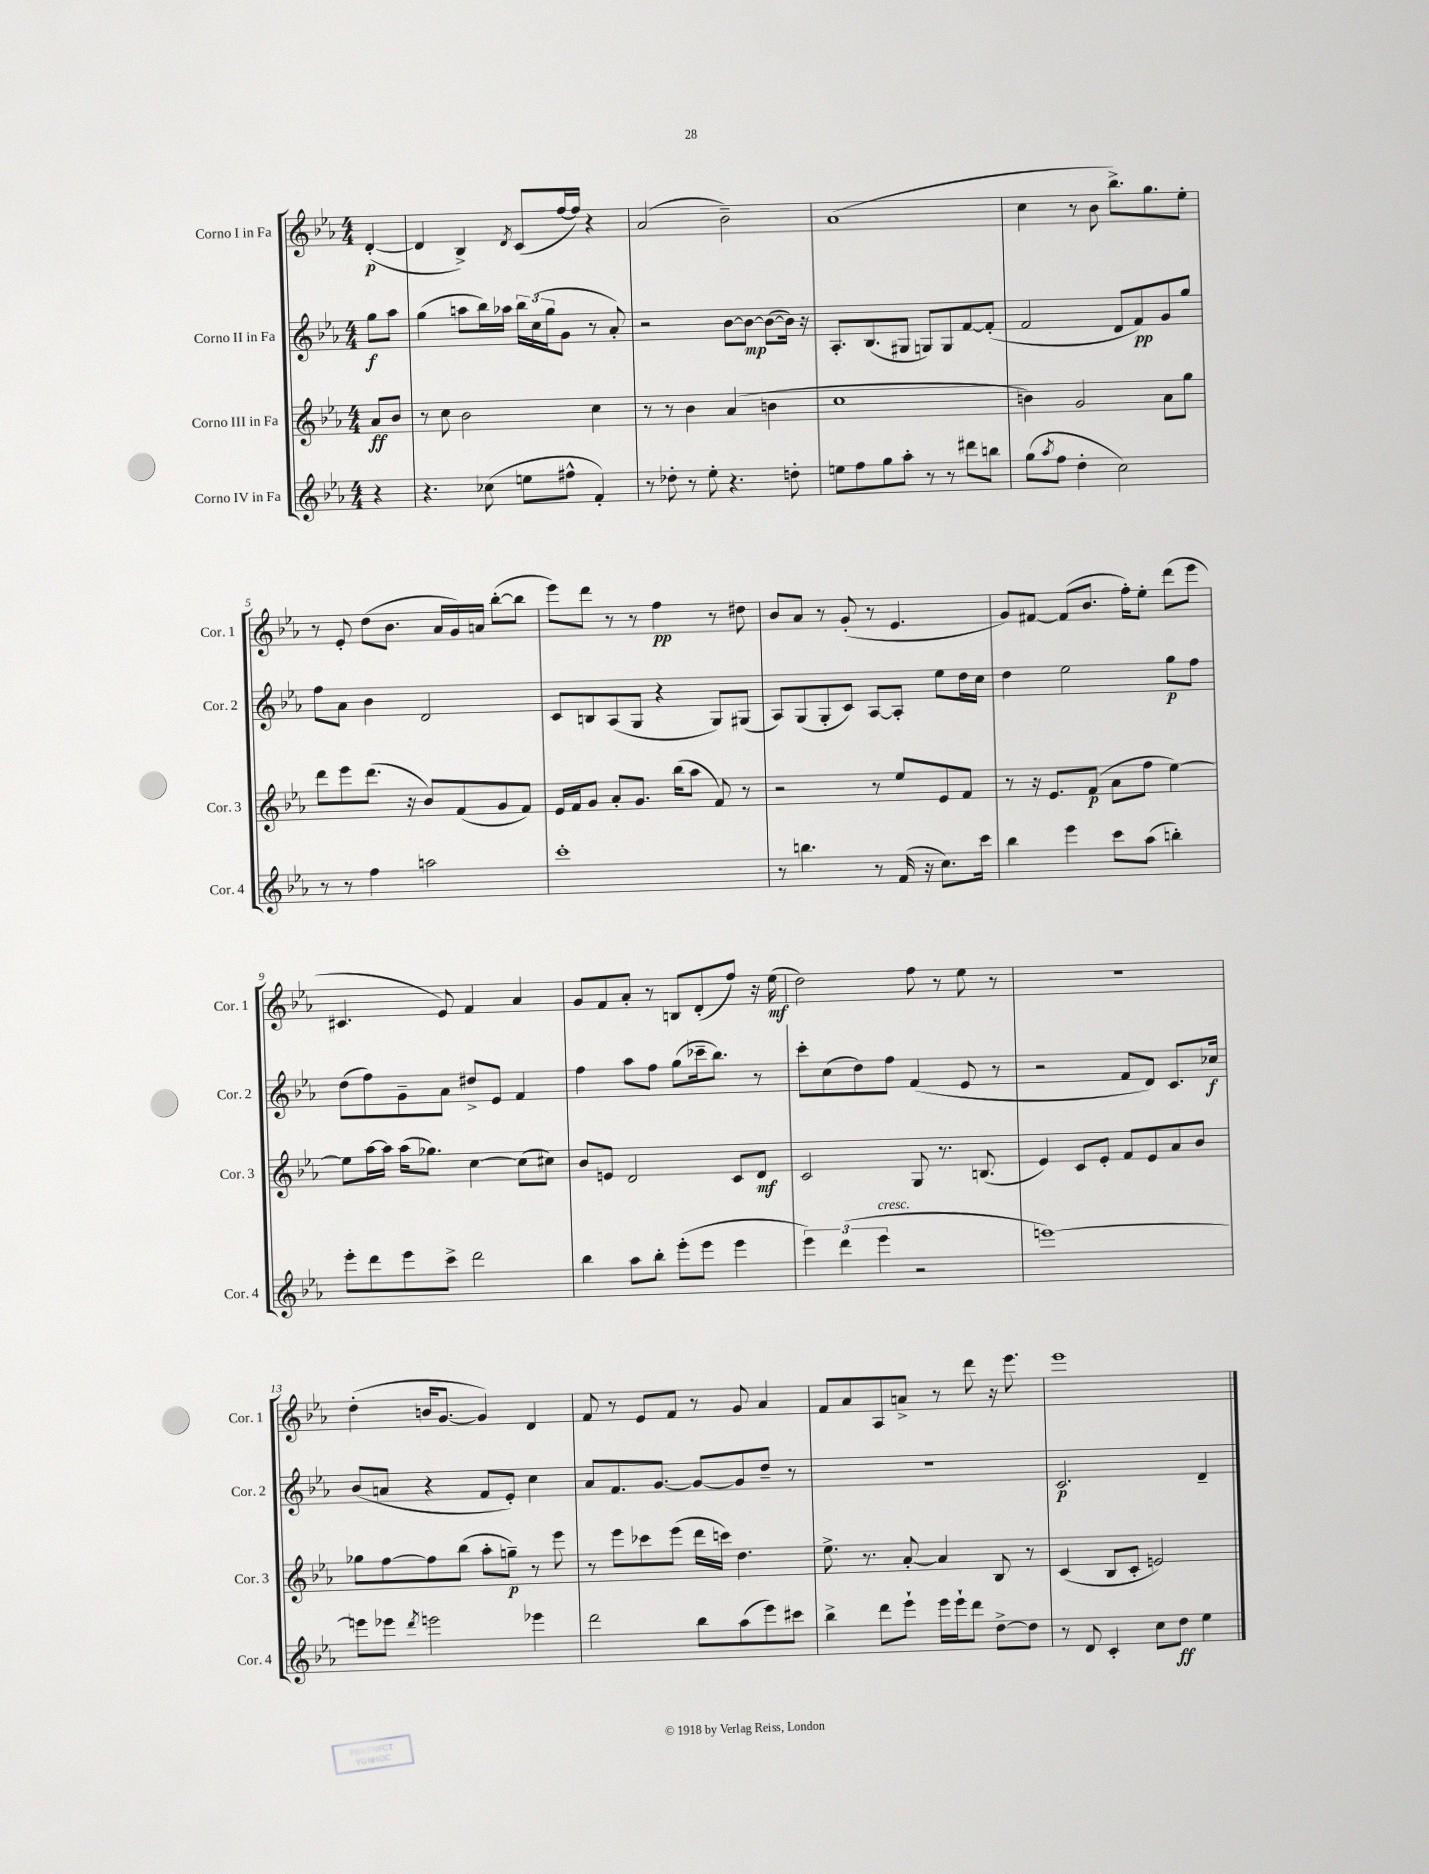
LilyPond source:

<<
\new StaffGroup <<
\new Staff = "s0" \with { instrumentName = "Corno I in Fa" shortInstrumentName = "Cor. 1" } {
    \clef treble \key ees \major \numericTimeSignature \time 4/4 \partial 4
    d'4~-.\p( |
    d'4 bes4->) \acciaccatura { d'8 } c'8( f''16~ f''16) r4 |
    aes'2( bes'2--) |
    aes'1( |
    c''4 r8 bes'8 bes''8.->) g''8. ees''8-. |
    r8 ees'8-. d''8( bes'8. aes'16 g'16) a'16 bes''8~-.( bes''8 |
    ees'''8) d'''8 r8 r8 f''4\pp r8 dis''8 |
    bes'8 aes'8 r8 g'8-.( r8 ees'4. |
    g'8) fis'8~ fis'8( bes'8. f''16-.) ees''8-. d'''8( ees'''8 |
    cis'4. ees'8) f'4 aes'4 |
    g'8 f'8 aes'8-. r8 b8 d'8-.( f''8) r16 ees''16\mf( |
    d''2) f''8 r8 ees''8 r8 |
    R1 |
    d''4-.( b'16 g'8.~ g'4) d'4 |
    f'8 r8 ees'8 f'8 r8 g'8 aes'4 |
    f'8 aes'8 aes8 a'8-> r8 d'''8 r16 ees'''8. |
    ees'''1 \bar "|." |
}
\new Staff = "s1" \with { instrumentName = "Corno II in Fa" shortInstrumentName = "Cor. 2" } {
    \clef treble \key ees \major \numericTimeSignature \time 4/4 \partial 4
    g''8\f aes''8 |
    g''4( a''8 bes''16) aes''16 \tuplet 3/2 { bes''16 c''16( g''16 } g'8 r8 aes'8-.) |
    r2 bes'8~ bes'8~\mp bes'8~( bes'16) r16 |
    aes8.-. bes8.( gis8 g8) g8 f'8~ f'8-.( |
    f'2 d'8 f'8\pp) g'8 g''8 |
    f''8 aes'8 bes'4 d'2 |
    c'8 b8 aes8( g8 r4 g8) gis8( |
    aes8) g8( g8-. c'8) aes8~ aes8-. ees''8 d''16 c''16 |
    d''4 ees''2 g''8\p f''8 |
    d''8( f''8) g'8-- aes'8 dis''8-> ees'8 f'4 |
    f''4 aes''8 f''8 g''8( ces'''16-- bes''8.) r8 |
    c'''8-. c''8( d''8) f''8 f'4( ees'8 r8 |
    r2 f'8 d'8) c'8. ces''16\f |
    bes'8( a'8 r4 f'8 ees'8-.) c''4 |
    aes'8 f'8. g'8.~ g'8~ g'8 d''8-- r8 |
    R1 |
    c'2.\p d'4-- \bar "|." |
}
\new Staff = "s2" \with { instrumentName = "Corno III in Fa" shortInstrumentName = "Cor. 3" } {
    \clef treble \key ees \major \numericTimeSignature \time 4/4 \partial 4
    aes'8\ff bes'8 |
    r8 c''8 bes'2 c''4 |
    r8 r8 bes'4 aes'4( b'4 |
    c''1 |
    b'4) g'2 aes'8 g''8 |
    d'''8 ees'''8 d'''8.( r16 bes'8) f'8( g'8 f'8) |
    ees'16 f'16 g'8 aes'8-. g'8. bes''16( aes''8 f'8) r8 |
    r2 r8 ees''8 ees'8 f'8 |
    r8 r16 ees'8. f'8\p( aes'8 f''8 ees''4~) |
    ees''8 aes''16~ aes''16 aes''16( ges''8.) c''4~ c''8( cis''8) |
    bes'8 e'8 d'2 c'8 d'8\mf |
    c'2 g8 r8. b8.( |
    ees'4) c'8 ees'8-. f'8 ees'8 aes'8 bes'8 |
    ges''8 f''8~ f''8 bes''8( aes''8-. g''8--\p) r8 ees'''8 |
    r8 ees'''8 ces'''8 ees'''8( d'''16 c'''16) d''4. |
    ees''8.-> r8. aes'8~-. aes'4 bes8 r8 |
    c'4( bes8 c'8-. e'2) \bar "|." |
}
\new Staff = "s3" \with { instrumentName = "Corno IV in Fa" shortInstrumentName = "Cor. 4" } {
    \clef treble \key ees \major \numericTimeSignature \time 4/4 \partial 4
    r4 |
    r4. ces''8( e''8 fis''8-^ f'4-.) |
    r8 des''8-. r8 ees''8-. r4. d''8-. |
    e''8 f''8 g''8 aes''8-. r8 r8 dis'''8 b''8 |
    g''8( \acciaccatura { aes''8 } f''8 d''4-. c''2) |
    r8 r8 f''4 a''2 |
    c'''1-. |
    r8 b''4. r8 f'16( r16 c''8.) c'''16 |
    bes''4 ees'''4 c'''8 aes''8( b''4-.) |
    ees'''8-. d'''8 ees'''8 c'''8-> d'''2 |
    bes''4 aes''8 bes''8-. ees'''8-.( ees'''8 ees'''4 |
    \tuplet 3/2 { ees'''4) d'''4( ees'''4^\markup { \italic "cresc." } } r2 |
    e'''1~) |
    e'''8 ees'''8 \acciaccatura { d'''8 } e'''2 ees'''4 |
    d'''2 bes''8 aes''8( ees'''8) cis'''8 |
    bes''4-> d'''8 ees'''8-! ees'''16 ees'''16-! d'''8 d''8~-> d''8 |
    r8 d'8 c'4-. c''8 d''8\ff ees''4 \bar "|." |
}
>>
>>
